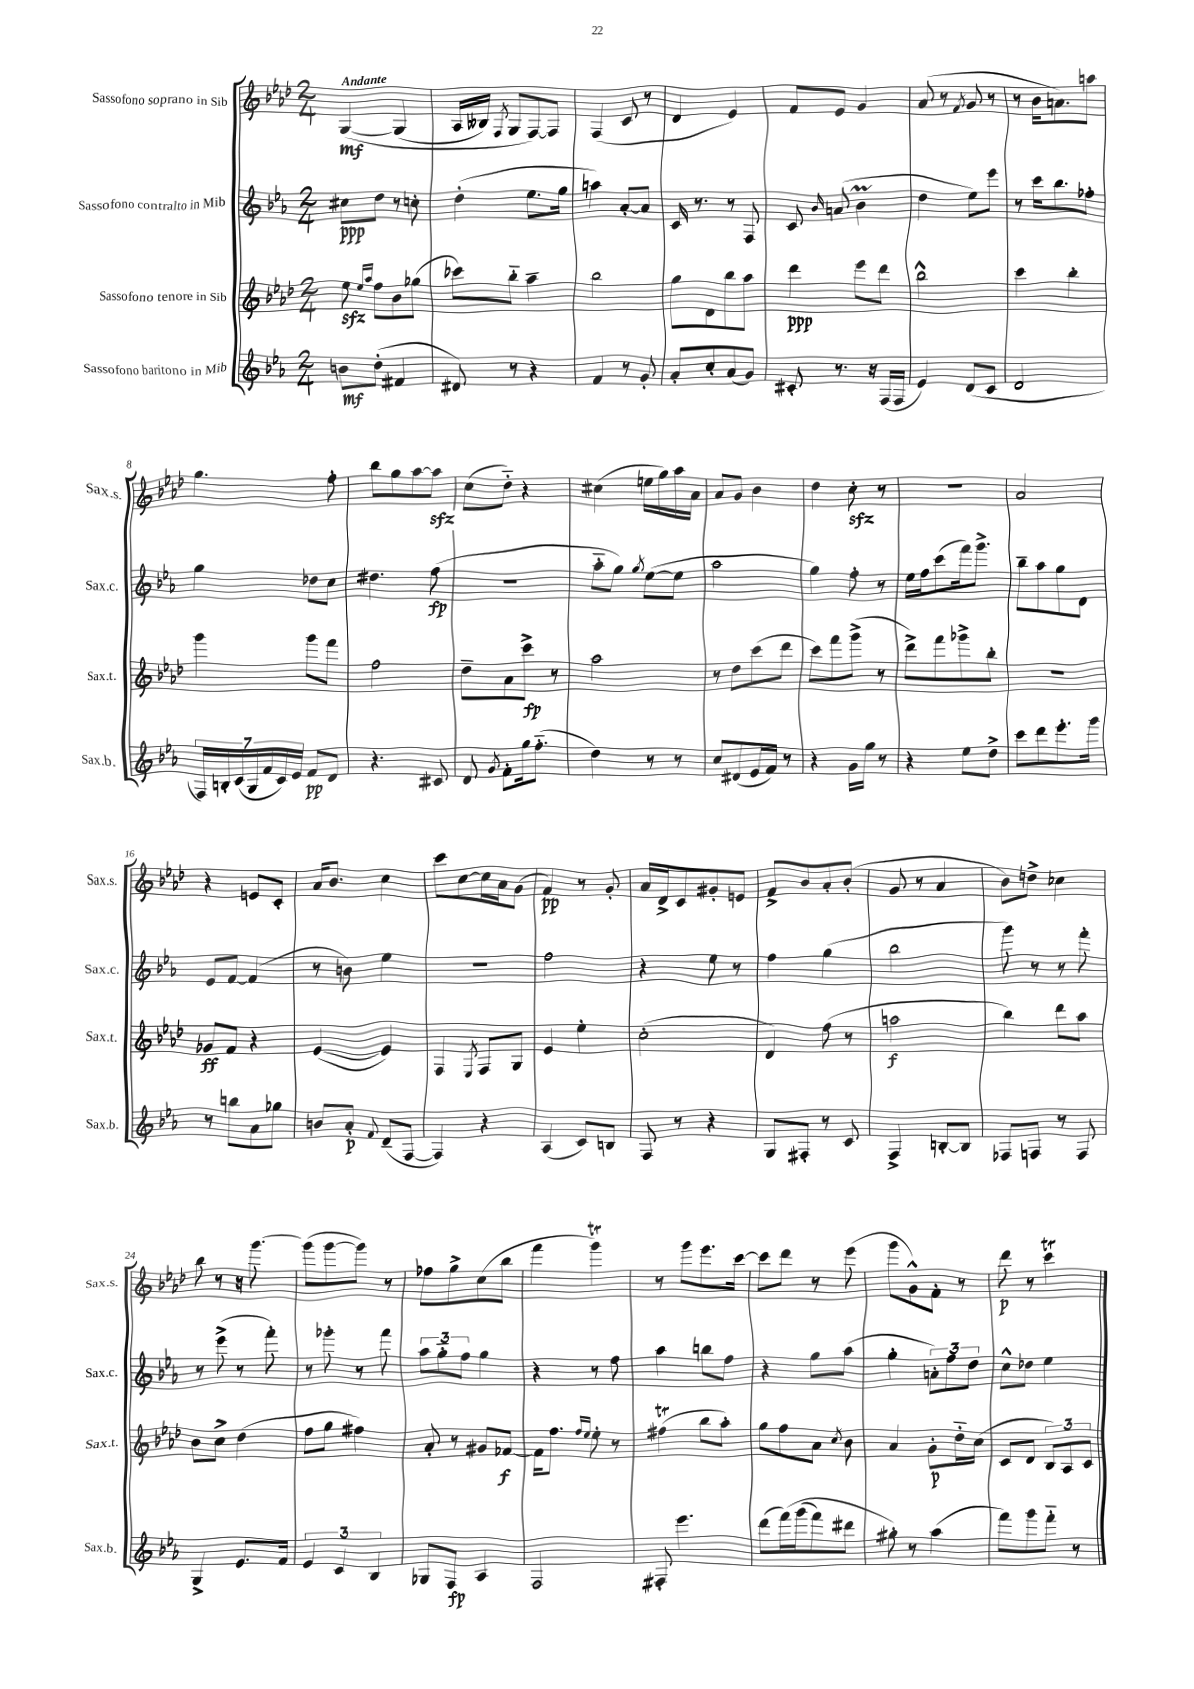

**kern	**dynam	**kern	**dynam	**kern	**dynam	**kern	**dynam
*part4	*part4	*part3	*part3	*part2	*part2	*part1	*part1
*staff4	*staff4	*staff3	*staff3	*staff2	*staff2	*staff1	*staff1
*I"Sassofono baritono in Mib	*	*I"Sassofono tenore in Sib	*	*I"Sassofono contralto in Mib	*	*I"Sassofono soprano in Sib	*
*I'Sax.b.	*	*I'Sax.t.	*	*I'Sax.c.	*	*I'Sax.s.	*
*clefG2	*	*clefG2	*	*clefG2	*	*clefG2	*
*k[b-e-a-]	*	*k[b-e-a-d-]	*	*k[b-e-a-]	*	*k[b-e-a-d-]	*
*M2/4	*	*M2/4	*	*M2/4	*	*M2/4	*
=1	=1	=1	=1	=1	=1	=1	=1
!	!	!	!	!	!	!LO:TX:a:B:t=Andante	!
8bn\L	mf	8ee-zz\	.	8cc#X\L	ppp	([4G/	mf
.	.	16qqee-/LL	.	.	.	.	.
.	.	16qqaa-/JJ	.	.	.	.	.
(8dd'\J	.	8ff\L	.	8dd\J	.	.	.
4f#X/	.	8b-\	.	8r	.	(4G/]	.
.	.	(8gg-X\J	.	8ccn'\	.	.	.
=2	=2	=2	=2	=2	=2	=2	=2
8d#X/)	.	8ccc-X\L)	.	(4dd'\	.	16A-/LL	.
.	.	.	.	.	.	16B--X/JJ)	.
.	.	.	.	.	.	8qF/	.
8r	.	8bb-\J	.	.	.	8G/L	.
4r	.	4aa-~\	.	8.ee-\L	.	[8F/)	.
.	.	.	.	.	.	8F/J]	.
.	.	.	.	16gg\Jk	.	.	.
=3	=3	=3	=3	=3	=3	=3	=3
4f/	.	2bb-\	.	4aan\)	.	(4F/	.
8r	.	.	.	[8a-'/L	.	8c/	.
8g'/	.	.	.	8a-/J]	.	8r	.
=4	=4	=4	=4	=4	=4	=4	=4
8a-'/L	.	8gg\L	.	16c/	.	4d-/	.
.	.	.	.	8.r	.	.	.
8cc'/	.	8d-\	.	.	.	.	.
(8a-/	.	8bb-\	.	8r	.	4e-/)	.
8g/J)	.	8aa-\J	.	8F/	.	.	.
=5	=5	=5	=5	=5	=5	=5	=5
8c#X'/	.	4ddd-\	ppp	8c/	.	8f/L	.
.	.	.	.	16qqb-/	.	.	.
8.r	.	.	.	(8an/	.	8e-/J	.
.	.	8eee-\L	.	4b-M\	.	4g/	.
16r	.	.	.	.	.	.	.
(16F/LL	.	8ddd-\J	.	.	.	.	.
16F/JJ	.	.	.	.	.	.	.
=6	=6	=6	=6	=6	=6	=6	=6
4e-/)	.	2bb-^^\	.	4dd\	.	(8a-/	.
.	.	.	.	.	.	8r	.
.	.	.	.	.	.	8qf/	.
(8d/L	.	.	.	8ee-\L)	.	8g/	.
8c/J	.	.	.	8eee-\J	.	8r	.
=7	=7	=7	=7	=7	=7	=7	=7
2d/	.	4ccc\	.	8r	.	8r	.
.	.	.	.	16ccc\KL	.	16b-\KL	.
.	.	.	.	8.bb-\	.	8.an\)	.
.	.	4bb-'\	.	.	.	.	.
.	.	.	.	8ff-X'\J	.	8aan\J	.
!!LO:LB:g=z
=8	=8	=8	=8	=8	=8	=8	=8
28F/LL)	.	4ggg\	.	4gg\	.	4.gg\	.
28Bn'/	.	.	.	.	.	.	.
(28c/	.	.	.	.	.	.	.
28G/	.	.	.	.	.	.	.
28f/	.	.	.	.	.	.	.
28c/)	.	.	.	.	.	.	.
28e-/JJ	.	.	.	.	.	.	.
8f/L	pp	8ggg\L	.	8dd-X\L	.	.	.
8d/J	.	8fff\J	.	8cc\J	.	8ff'\	.
=9	=9	=9	=9	=9	=9	=9	=9
4.r	.	2ff\	.	4.dd#X\	.	8bb-\L	.
.	.	.	.	.	.	8gg\	.
.	.	.	.	.	.	[8aa-\	.
8c#X/	.	.	.	(8ff\	fp	8aa-zz\J]	.
=10	=10	=10	=10	=10	=10	=10	=10
8d/	.	8dd-~\L	.	2r	.	(8cc\L	.
8qg/	.	.	.	.	.	.	.
8f'\L	.	8a-\	.	.	.	8dd-\J)	.
16gg\k	.	8ccc^\J	fp	.	.	4r	.
(8.ff\J	.	.	.	.	.	.	.
.	.	8r	.	.	.	.	.
=11	=11	=11	=11	=11	=11	=11	=11
4dd\)	.	2aa-\	.	8aa-\L	.	(4cc#X\	.
.	.	.	.	8gg\J)	.	.	.
.	.	.	.	8qgg/	.	.	.
8r	.	.	.	([8ee-\L	.	16een\LL	.
.	.	.	.	.	.	16gg\)	.
8r	.	.	.	8ee-\J]	.	16aa-\	.
.	.	.	.	.	.	16a-\JJ	.
=12	=12	=12	=12	=12	=12	=12	=12
8cc/L	.	8r	.	2aa-\	.	8a-/L	.
(8d#X/	.	8dd-\L	.	.	.	8g/J	.
16e-/L	.	(8ccc\	.	.	.	4b-\	.
16f/JJ)	.	.	.	.	.	.	.
8r	.	8ddd-\J	.	.	.	.	.
=13	=13	=13	=13	=13	=13	=13	=13
4r	.	8ccc\L)	.	4gg\)	.	4dd-\	.
.	.	8fff\	.	.	.	.	.
16g\LL	.	(8ggg^\J	.	8ff'\	.	8cczz'\	.
16gg\JJ	.	.	.	.	.	.	.
8r	.	8r	.	8r	.	8r	.
=14	=14	=14	=14	=14	=14	=14	=14
4r	.	8ddd-^\L)	.	16ee-\LL	.	2r	.
.	.	.	.	16ff\J	.	.	.
.	.	8fff\	.	(8ccc\	.	.	.
8ee-\L	.	8ggg-X^\	.	16fff\k)	.	.	.
.	.	.	.	8.ggg^\J	.	.	.
8dd^\J	.	8bb-'\J	.	.	.	.	.
=15	=15	=15	=15	=15	=15	=15	=15
8ccc\L	.	2r	.	8bb-~\L	.	2a-/	.
8ddd\	.	.	.	8aa-\	.	.	.
8.eee-'\	.	.	.	8gg\	.	.	.
.	.	.	.	8d\J	.	.	.
16ggg\Jk	.	.	.	.	.	.	.
!!LO:LB:g=z
=16	=16	=16	=16	=16	=16	=16	=16
8r	.	8g-X/L	ff	8e-/L	.	4r	.
8bbn\L	.	8f/J	.	[8f/J	.	.	.
8a-\	.	4r	.	(4f/]	.	8en/L	.
8gg-X\J	.	.	.	.	.	8c'/J	.
=17	=17	=17	=17	=17	=17	=17	=17
8bn/L	.	([4e-/	.	8r	.	16a-/KL	.
.	.	.	.	.	.	8.b-/J	.
8a-'/J	p	.	.	8bn\)	.	.	.
8qqf/	.	.	.	.	.	.	.
(8d~/L	.	4e-/])	.	4ee-\	.	4cc\	.
[8F/J	.	.	.	.	.	.	.
=18	=18	=18	=18	=18	=18	=18	=18
4F/])	.	4F/	.	2r	.	8ccc\L	.
.	.	.	.	.	.	[8cc\	.
.	.	8qE-/	.	.	.	.	.
4r	.	8F/L	.	.	.	16cc\L]	.
.	.	.	.	.	.	16a-\J	.
.	.	8G/J	.	.	.	(8g\J	.
=19	=19	=19	=19	=19	=19	=19	=19
(4A-/	.	4e-/	.	2ff\	.	4f/)	pp
8c/L)	.	4ee-'\	.	.	.	8r	.
8Bn/J	.	.	.	.	.	8g'/	.
=20	=20	=20	=20	=20	=20	=20	=20
8F/	.	(2cc'\	.	4r	.	16a-/LL	.
.	.	.	.	.	.	16d-^/J	.
8r	.	.	.	.	.	8c/	.
4r	.	.	.	8ee-\	.	8g#X'/	.
.	.	.	.	8r	.	8en/J	.
=21	=21	=21	=21	=21	=21	=21	=21
8G/L	.	4d-/)	.	4ff\	.	8f^/L	.
8F#X'/J	.	.	.	.	.	8b-/	.
8r	.	(8ff\	.	(4gg\	.	8a-'/	.
8c/	.	8r	.	.	.	(8b-'/J	.
=22	=22	=22	=22	=22	=22	=22	=22
4F^/	.	2aan\	f	2bb-\	.	8g/	.
.	.	.	.	.	.	8r	.
[8Bn'/L	.	.	.	.	.	4a-/	.
8B/J]	.	.	.	.	.	.	.
=23	=23	=23	=23	=23	=23	=23	=23
8F-X/L	.	4bb-\)	.	8ggg\)	.	8b-\L)	.
8Fn/J	.	.	.	8r	.	8ddn^\J	.
8r	.	8ddd-\L	.	8r	.	4cc-X\	.
8F/	.	8aa-\J	.	8fff'\	.	.	.
!!LO:LB:g=z
=24	=24	=24	=24	=24	=24	=24	=24
4G^/	.	8b-\L	.	8r	.	8bb-\	.
.	.	8cc^\J	.	(8eee-^\	.	8r	.
8.e-/L	.	(4dd-\	.	8r	.	16r	.
.	.	.	.	.	.	[8.ggg\	.
.	.	.	.	8fff'\)	.	.	.
16f/Jk	.	.	.	.	.	.	.
=25	=25	=25	=25	=25	=25	=25	=25
6e-/	.	8ff\L	.	8r	.	(8ggg\L]	.
.	.	8gg\J	.	8ggg-X'\	.	[8ggg\	.
6c/	.	.	.	.	.	.	.
.	.	4ff#X\)	.	8r	.	8ggg\J])	.
6B-/	.	.	.	.	.	.	.
.	.	.	.	8fff\	.	8r	.
=26	=26	=26	=26	=26	=26	=26	=26
8G-X/L	.	8a-'/	.	12aa-\L	.	8ff-X\L	.
.	.	.	.	12gg\	.	.	.
8F/J	fp	8r	.	.	.	8gg^\	.
.	.	.	.	12ff\J	.	.	.
4A-/	.	8g#X/L	.	4gg\	.	(8cc\	.
.	.	[8f-X/J	f	.	.	8bb-\J	.
=27	=27	=27	=27	=27	=27	=27	=27
2F/	.	16f-\KL]	.	4r	.	4fff\	.
.	.	8.ff\J	.	.	.	.	.
.	.	16qqff/LL	.	.	.	.	.
.	.	16qqee-/JJ	.	.	.	.	.
.	.	8ee-'\	.	8r	.	4gggt\)	.
.	.	8r	.	8ff\	.	.	.
=28	=28	=28	=28	=28	=28	=28	=28
8F#X'/	.	(4ff#Xt\	.	4aa-\	.	8r	.
4.eee-\	.	.	.	.	.	8ggg\L	.
.	.	8bb-\L	.	8bbn\L	.	8.eee-\	.
.	.	8aa-'\J)	.	8ff\J	.	.	.
.	.	.	.	.	.	[16ccc\Jk	.
=29	=29	=29	=29	=29	=29	=29	=29
(8ddd\L	.	8gg\L	.	4r	.	8ccc\L]	.
(16fff\L)	.	8ff\	.	.	.	8ddd-\J	.
(16ggg\J	.	.	.	.	.	.	.
8fff\)	.	8a-\J	.	8gg\L	.	8r	.
.	.	8qcc/	.	.	.	.	.
8ddd#X\J	.	8b-\	.	(8aa-\J	.	(8eee-\	.
=30	=30	=30	=30	=30	=30	=30	=30
8gg#X'\)	.	4a-/	.	4gg'\	.	8ggg\L	.
8r	.	.	.	.	.	8g^^\)	.
(4aa-\	.	8g'\L	p	12an'\L)	.	8f'\J	.
.	.	.	.	12ff\	.	.	.
.	.	16dd-\L	.	.	.	8r	.
.	.	.	.	12dd\J	.	.	.
.	.	(16cc\JJ	.	.	.	.	.
=31	=31	=31	=31	=31	=31	=31	=31
8fff\L)	.	8c/L	.	8cc^^\L	.	8ddd-\	p
8ggg\	.	8d-/J	.	8dd-X\J	.	8r	.
8fff\J	.	12B-/L)	.	4ee-\	.	4ccct\	.
.	.	12A-/	.	.	.	.	.
8r	.	.	.	.	.	.	.
.	.	12c/J	.	.	.	.	.
==	==	==	==	==	==	==	==
*-	*-	*-	*-	*-	*-	*-	*-
